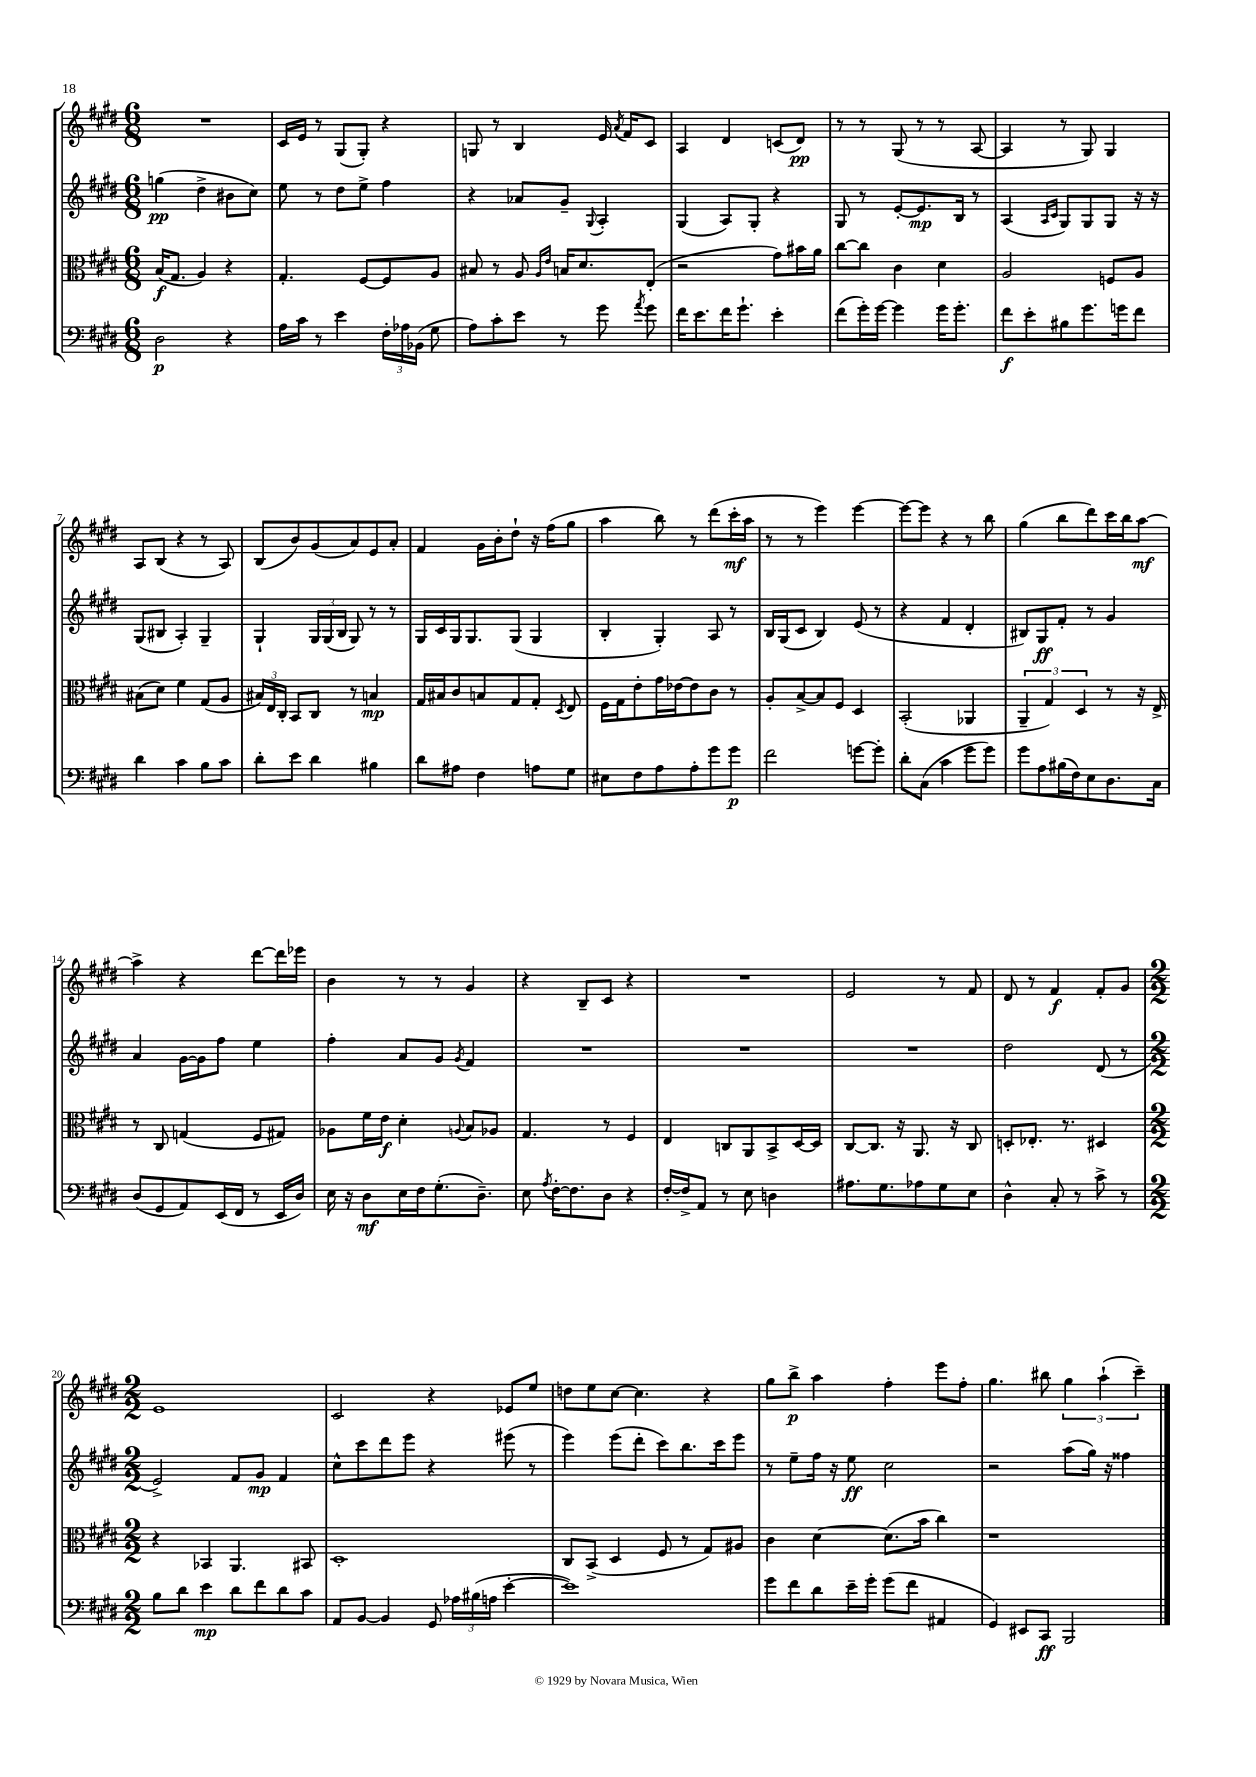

**kern	**kern	**kern	**kern
*staff4	*staff3	*staff2	*staff1
*clefF4	*clefC3	*clefG2	*clefG2
*k[f#c#g#d#]	*k[f#c#g#d#]	*k[f#c#g#d#]	*k[f#c#g#d#]
*M6/8	*M6/8	*M6/8	*M6/8
2D#	(16B	(4gg	2.r
.	8.G#	.	.
.	4A)	4dd#^	.
4r	4r	8b#	.
.	.	8cc#)	.
=	=	=	=
16A	4.G#'	8ee	16c#
16c#	.	.	16e
8r	.	8r	8r
4e	.	8dd#	(8G#
.	[8F#	8ee^	8G#')
24F#'	8F#]	4ff#	4r
24A-	.	.	.
(24BB-	.	.	.
8G#	8A	.	.
=	=	=	=
8A)	8B#	4r	8G
8c#'	8r	.	8r
8e	8A	8a-	4B
.	16qqA	.	.
.	16qqe	.	.
8r	16B	8g#~	.
.	8.d#	.	.
.	.	8qqG#	.
8g#	.	4A'	16e
.	.	.	8qa
.	.	.	16f#
8qa	.	.	.
8g#	(8E'	.	8c#
=	=	=	=
16f#	2r	(4G#	4A
8.e	.	.	.
16f#	.	8A)	4d#
8.g#`	.	.	.
.	.	8G#'	.
4e'	8g#)	4r	(8c
.	16b#	.	8d#)
.	16a	.	.
=	=	=	=
(8f#	[8cc#	8G#	8r
16g#')	8cc#]	8r	8r
[16g#	.	.	.
4g#]	4c#	[8e'	(8G#
.	.	8.e]	8r
16g#	4d#	.	8r
8.g#'	.	16B	.
.	.	8r	[8A
=	=	=	=
8f#	2A	(4A	4A]
8e'	.	.	.
.	.	16qqA	.
.	.	16qqc#	.
8B#	.	8G#)	8r
8.g#	.	8G#	8G#)
.	8F	8G#	4G#
16g	.	.	.
8f#	8A	16r	.
.	.	16r	.
=	=	=	=
4d#	(8B#	(8G#	8A
.	8d#)	8B#	(8B
4c#	4f#	4A')	4r
8B	(8G#	4G#~	8r
8c#	8A	.	8A)
=	=	=	=
8d#'	24B#)	4G#`	(8B
.	24E	.	.
.	24C#'	.	.
8e	8BB	.	8b)
4d#	8C#	24G#	(8g#
.	.	(24G#	.
.	.	24B	.
.	8r	8G#)	8a)
4B#	4B	8r	8e
.	.	8r	8a'
=	=	=	=
8d#	16G#	16G#	4f#
.	16B#	16c#	.
8A#	8c#	16G#	.
.	.	8.G#	.
4F#	8B	.	16g#
.	.	.	16b'
.	8G#	(8G#	8dd#`
8A	8G#'	4G#	16r
.	.	.	(16ff#
.	8qD#	.	.
8G#	8E	.	8gg#
=	=	=	=
8E#	16F#	4B'	4aa
.	16G#	.	.
8F#	8e'	.	.
8A	16g#	4G#')	8bb)
.	[16e-	.	.
8A'	8e-]	.	8r
8g#	8c#	8A	(8ddd#
8g#	8r	8r	16ccc#'
.	.	.	16aa
=	=	=	=
2f#	8A'	16B	8r
.	.	(16G#	.
.	[8B^	8c#	8r
.	8B]	4B)	4eee)
.	8F#	.	.
[8g	4D#	(8e	[4eee
8g']	.	8r	.
=	=	=	=
8d#'	(2BB'	4r	8eee_
(8C#	.	.	8eee]
4c#	.	4f#	4r
8g#	4AA-	4d#'	8r
8g#)	.	.	8bb
=	=	=	=
8g#	6AA~	8B#)	(4gg#
8A	.	8G#	.
.	6G#)	.	.
(16B#	.	8f#'	8bb
16F#)	.	.	.
.	6D#	.	.
8E	.	8r	8ddd#)
8.D#	8r	4g#	16ccc#
.	.	.	16bb
.	16r	.	[8aa
16C#	16E^	.	.
=	=	=	=
(8D#	8r	4a	4aa^]
8GG#	8C#	.	.
8AA)	(4G	[16g#	4r
.	.	16g#]	.
(16EE	.	8ff#	.
16FF#	.	.	.
8r	8F#	4ee	[8ddd#
16EE	8G#)	.	16ddd#]
16D#)	.	.	16eee-
=	=	=	=
16E	8A-	4ff#'	4b
16r	.	.	.
8D#	16f#	.	.
.	16e	.	.
16E	4d#'	8a	8r
16F#	.	.	.
(8.G#'	.	8g#	8r
.	8qqA	8qg#	.
.	8B	4f#	4g#
8.D#~)	.	.	.
.	8A-	.	.
=	=	=	=
8E	4.G#	2.r	4r
8qA	.	.	.
[16F#'	.	.	.
8.F#]	.	.	.
.	.	.	8B~
8D#	8r	.	8c#
4r	4F#	.	4r
=	=	=	=
[16F#'	4E	2.r	2.r
16F#^]	.	.	.
8AA	.	.	.
8r	8C	.	.
8E	8AA	.	.
4D	8BB^	.	.
.	[16D#	.	.
.	16D#]	.	.
=	=	=	=
8.A#	[8C#	2.r	2e
.	8.C#]	.	.
8.G#	.	.	.
.	16r	.	.
8A-	8.AA	.	.
8G#	.	.	8r
.	16r	.	.
8E	8C#	.	8f#
=	=	=	=
4D#^^	8D'	2dd#	8d#
.	8.E-'	.	8r
8C#'	.	.	4f#
.	8.r	.	.
8r	.	.	.
8c#^	4D#	(8d#	8f#'
8r	.	8r	8g#
=	=	=	=
*M2/2	*M2/2	*M2/2	*M2/2
8B	4r	2e^)	1e
8d#	.	.	.
4e	4BB-	.	.
8d#	4.AA	8f#	.
8f#	.	8g#	.
8d#	.	4f#	.
8c#	8BB#	.	.
=	=	=	=
8AA	1D#'	8cc#^^	2c#
[8BB	.	8ccc#	.
4BB]	.	8ddd#	.
.	.	8eee	.
8GG#	.	4r	4r
24A-	.	.	.
(24B#	.	.	.
24A	.	.	.
[4e'	.	(8eee#	8e-
.	.	8r	8ee
=	=	=	=
1e])	8C#	4eee)	8dd
.	(8BB^	.	8ee
.	4D#	(8eee	[8cc#
.	.	8ddd#'	4.cc#]
.	8F#	8ccc#)	.
.	8r	8.bb	.
.	8G#)	.	4r
.	.	16ccc#	.
.	8A#	8eee	.
=	=	=	=
8g#	4c#	8r	8gg#
8f#	.	8ee~	8bb^
8d#	[4d#	16ff#	4aa
.	.	16r	.
16e~	.	8ee	.
16g#'	.	.	.
(8g#	(8.d#]	2cc#	4ff#'
8f#	.	.	.
.	16b	.	.
4AA#	4cc#)	.	8eee
.	.	.	8ff#'
=	=	=	=
4GG#)	1r	2r	4.gg#
8EE#	.	.	.
8CC#	.	.	8bb#
2BBB	.	(8aa	6gg#
.	.	16gg#)	.
.	.	.	(6aa`
.	.	16r	.
.	.	4ff##	.
.	.	.	6ccc#~)
==	==	==	==
*-	*-	*-	*-
